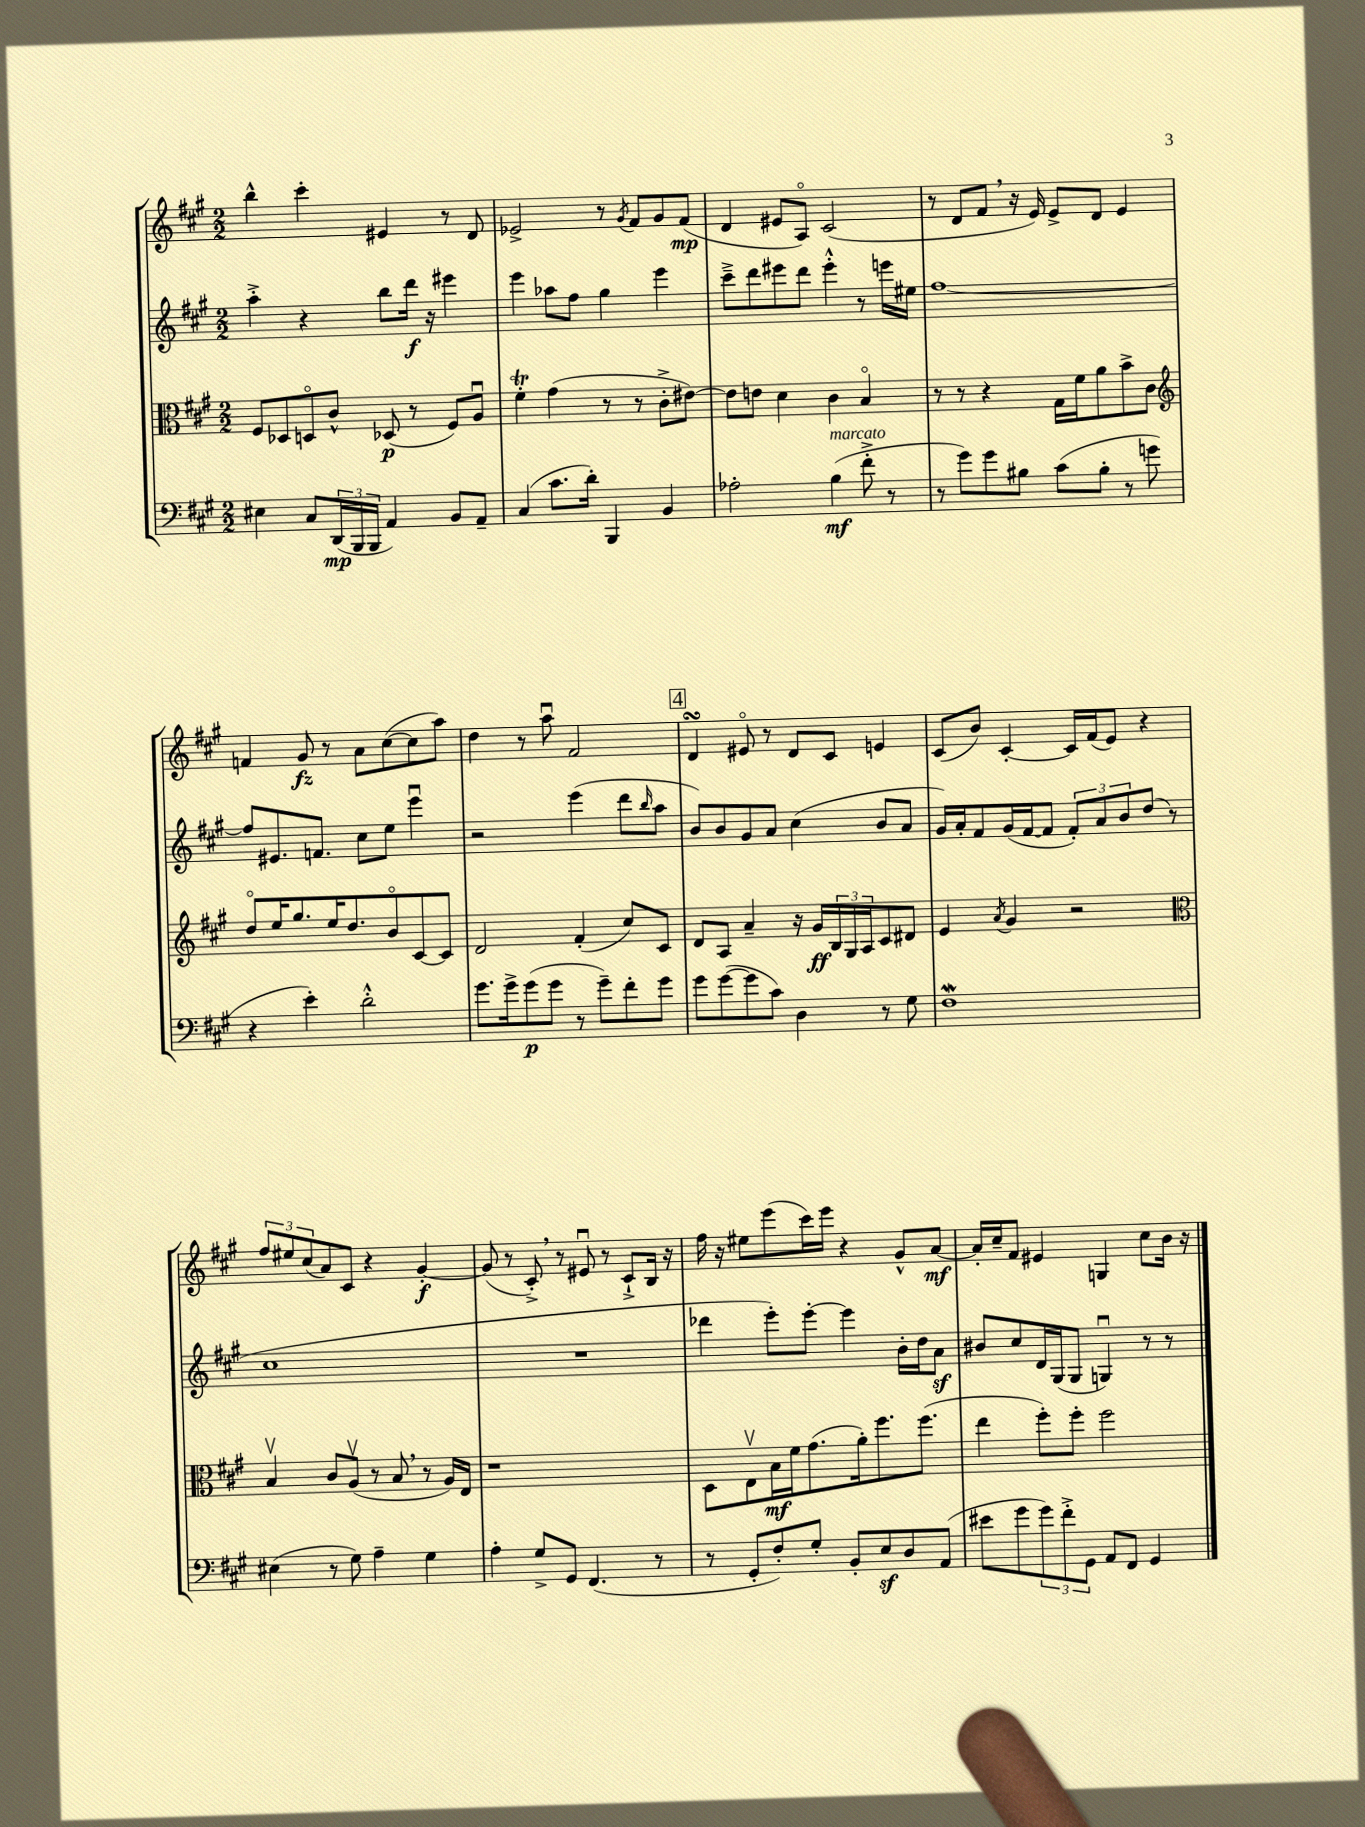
<<
\new StaffGroup <<
\new Staff = "s0" {
    \clef treble \key a \major \numericTimeSignature \time 2/2
    b''4-^ cis'''4-. eis'4 r8 d'8 |
    ees'2-> r8 \acciaccatura { gis'8 } fis'8 gis'8 fis'8\mp( |
    d'4 eis'8 a8\flageolet) cis'2( |
    r8 d'8 fis'8 \breathe r16 e'16) e'8-> d'8 e'4 |
    f'4 gis'8\fz r8 a'8 cis''8~( cis''8 a''8) |
    d''4 r8 a''8\downbow fis'2 |
    \mark \markup { \box "4" } d'4\turn eis'8\flageolet r8 d'8 cis'8 e'4 |
    cis'8( b'8) cis'4~-. cis'16 fis'16( e'8) r4 |
    \tuplet 3/2 { fis''8 eis''8 cis''8( } a'8) cis'8 r4 gis'4~-.\f |
    gis'8( r8 cis'8-.->) \breathe r8 eis'8\downbow r8 cis'8-!-> b16 r16 |
    fis''16 r16 eis''8 e'''8( cis'''16) e'''16 r4 gis'8-^ a'8~\mf |
    a'16-. cis''16-- fis'8 eis'4 g4 cis''8 b'16 r16 \bar "|." |
}
\new Staff = "s1" {
    \clef treble \key a \major \numericTimeSignature \time 2/2
    a''4-.-> r4 b''8 d'''16\f r16 eis'''4 |
    e'''4 aes''8 fis''8 gis''4 e'''4 |
    cis'''8---> d'''8 eis'''8 d'''8 eis'''4-.-^ r8 e'''16 eis''16 |
    fis''1~ |
    fis''8 eis'8. f'8. cis''8 e''8 e'''4\downbow |
    r2 e'''4( d'''8 \grace { b''16 } a''8 |
    \mark \markup { \box "4" } b'8) b'8 gis'8 a'8 cis''4( b'8 a'8 |
    gis'16) a'16-. fis'8 gis'16( fis'16~ fis'8 \tuplet 3/2 { fis'8-.) a'8 b'8 } d''8( r8 |
    cis''1 |
    R1 |
    des'''4 e'''8-.) e'''8~-. e'''4 b'16-. d''16 a'8\sf |
    bis'8 cis''8 d'16 gis16( gis8 g4\downbow) r8 r8 \bar "|." |
}
\new Staff = "s2" {
    \clef alto \key a \major \numericTimeSignature \time 2/2
    fis8 des8 d8\flageolet cis'8-^ des8\p( r8 fis8) a8\downbow |
    fis'4-.\trill gis'4( r8 r8 cis'8-.-> eis'8~) |
    eis'8 e'8 d'4 cis'4 b4\flageolet |
    r8 r8 r4 gis16 fis'16 a'8 b'8-> cis'8 |
    \clef treble d''8\flageolet e''16 gis''8. e''16 d''8. b'8\flageolet cis'8~ cis'8 |
    d'2 fis'4-.( cis''8) cis'8 |
    \mark \markup { \box "4" } d'8 a8 a'4-- r16 gis'16\ff \tuplet 3/2 { b16 gis16 a16 } cis'8 dis'8 |
    e'4 \acciaccatura { a'8 } gis'4 r2 |
    \clef alto b4\upbow cis'8 a8\upbow( r8 b8 \breathe r8 a16) e16 |
    r1 |
    d8 e8\upbow b16\mf fis'16 gis'8.( a'16-.) fis''8. fis''8.( |
    e''4 fis''8-.) fis''8-. fis''2 \bar "|." |
}
\new Staff = "s3" {
    \clef bass \key a \major \numericTimeSignature \time 2/2
    eis4 cis8 \tuplet 3/2 { d,16\mp( b,,16 b,,16 } a,4) b,8 a,8-- |
    cis4( cis'8. d'16-.) b,,4 b,4 |
    aes2-. b4\mf^\markup { \italic "marcato" }( fis'8-.-> r8 |
    r8 gis'8) gis'8 bis8 cis'8( bis8-. r8 g'8 |
    r4 e'4-.) d'2-.-^ |
    gis'8. gis'16-> gis'8\p( gis'8 r8 gis'8--) fis'8-. gis'8 |
    \mark \markup { \box "4" } gis'8 gis'8~( gis'8 cis'8) d4 r8 gis8 |
    fis1\mordent |
    eis4( r8 gis8) a4-- gis4 |
    a4-. gis8-> gis,8 fis,4.( r8 |
    r8 gis,8-. fis8-.) gis8-. b,8-. e8\sf d8 a,8( |
    eis'8 gis'8 \tuplet 3/2 { gis'8) fis'8-.-> gis,8 } a,8 fis,8 gis,4 \bar "|." |
}
>>
>>
\layout { \context { \Score \remove "Bar_number_engraver" } }
